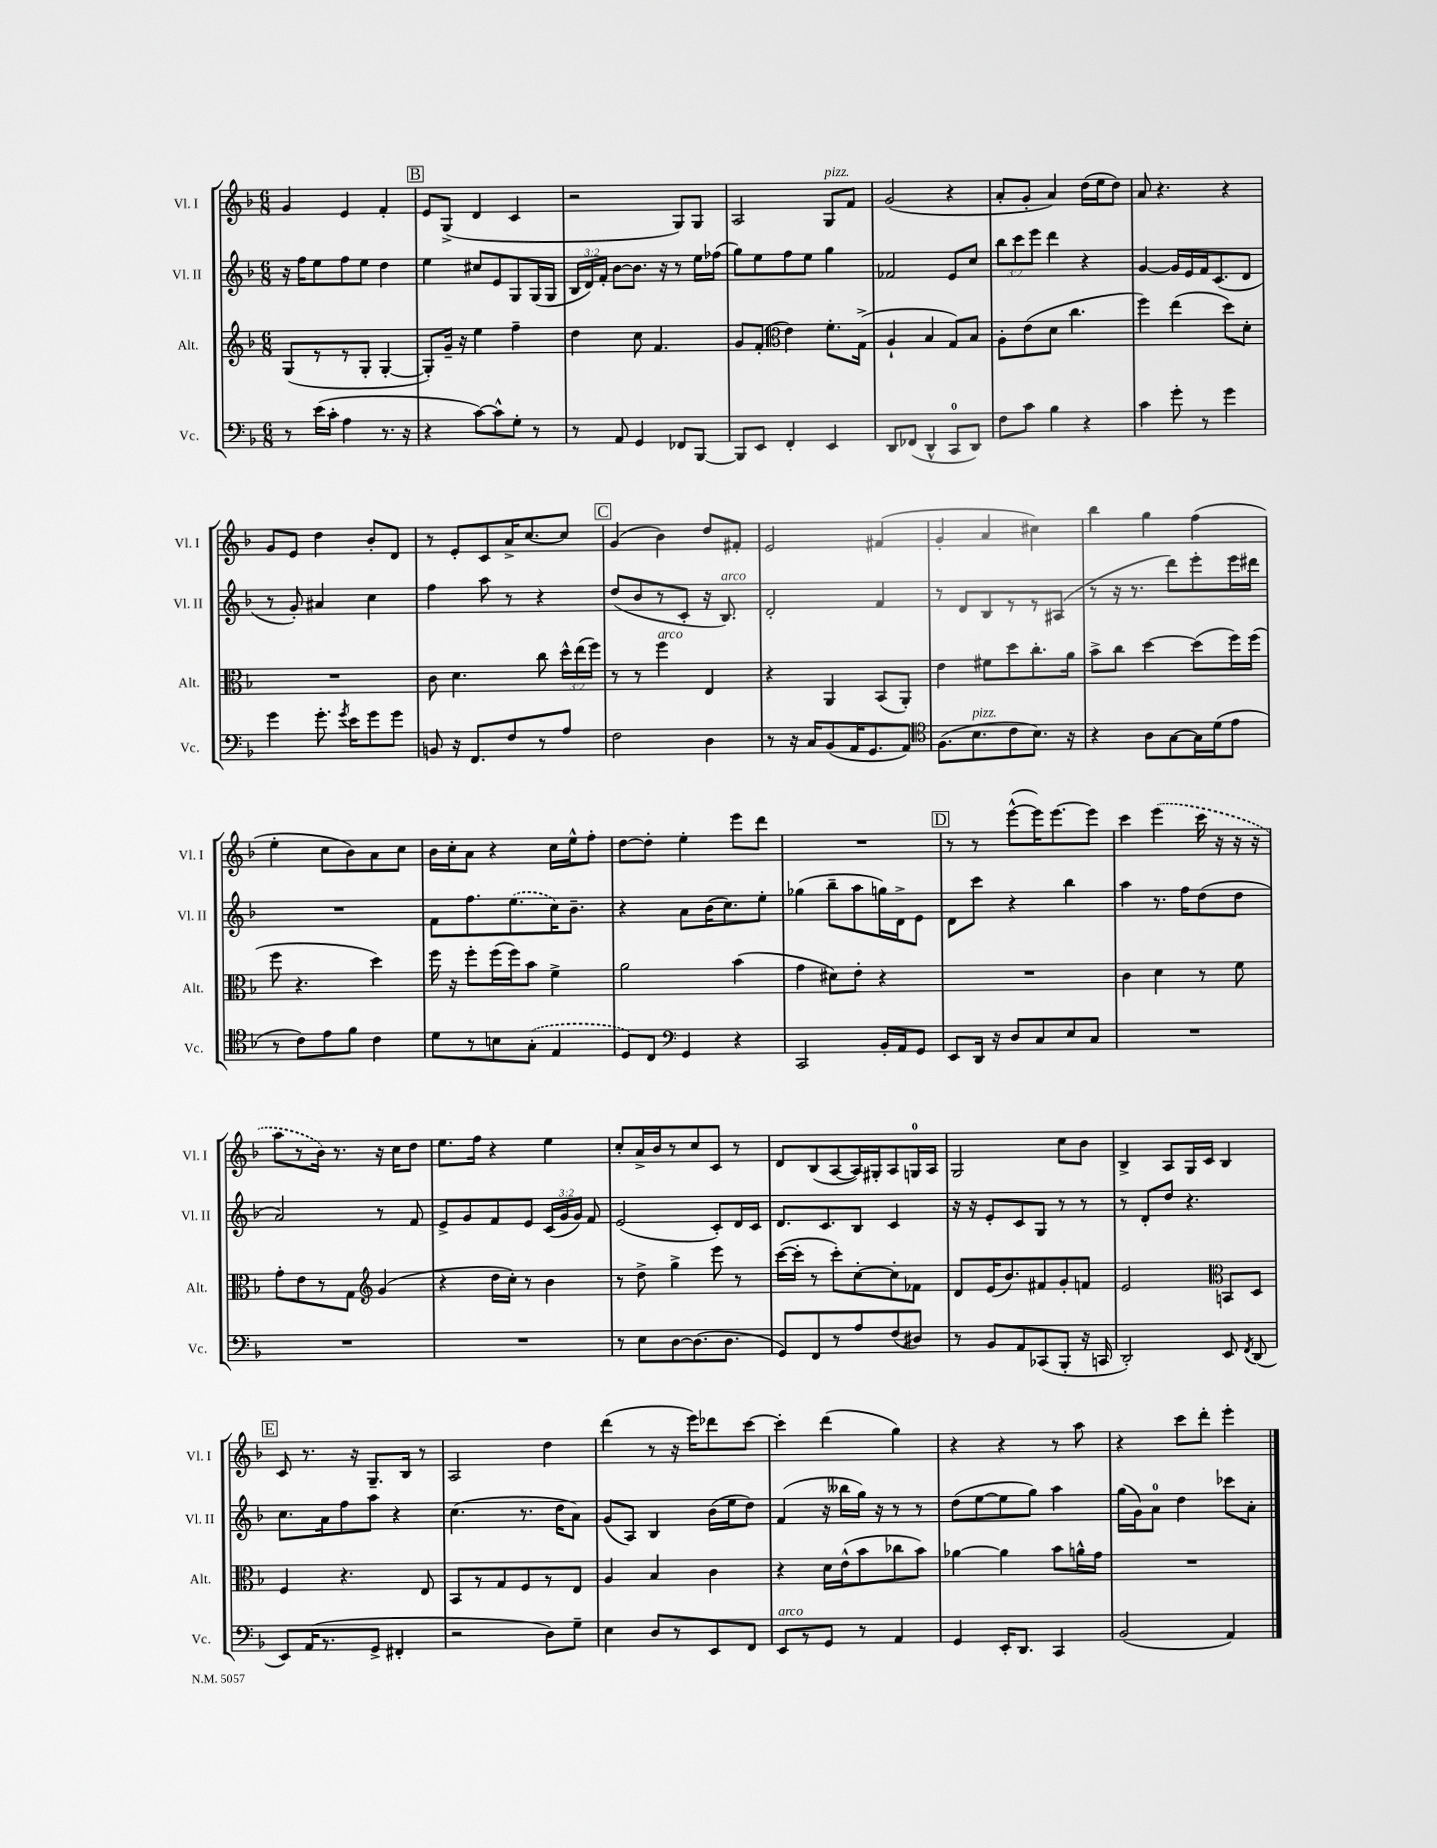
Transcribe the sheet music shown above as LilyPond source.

<<
\new StaffGroup <<
\new Staff = "s0" \with { instrumentName = "Vl. I" shortInstrumentName = "Vl. I" } {
    \clef treble \key f \major \numericTimeSignature \time 6/8
    \autoBeamOff g'4 e'4 f'4-. |
    \mark \markup { \box "B" } e'8[ g8]->( d'4 c'4 |
    r2 g8[) g8] |
    a2 g8[^\markup { \italic "pizz." } f'8] |
    g'2( r4 |
    a'8[-. g'8]-. a'4) d''16[( e''16 d''8]) |
    a'8 r4. r4 |
    g'8[ e'8] d''4 bes'8[-. d'8] |
    r8 e'8[-. c'8 a'16-> c''8.~ c''8] |
    \mark \markup { \box "C" } g'4( bes'4) d''8[ fis'8]-. |
    e'2 fis'4( |
    g'4-. a'4 cis''4) |
    bes''4 g''4 f''4( |
    e''4-. c''8[ bes'8) a'8 c''8] |
    bes'16[ c''16-. a'8] r4 c''16[ e''16-^ f''8]-. |
    d''8[~ d''8]-. e''4-. e'''8[ d'''8] |
    R2. |
    \mark \markup { \box "D" } r8 r8 e'''8[~-^( e'''16) e'''8.~ e'''8] |
    c'''4 \once \slurDashed e'''4( c'''16 r16 r16 r16 |
    a''8[ r8 bes'16]) r8. r16 c''16[ d''8] |
    e''8.[ f''16] r4 e''4 |
    c''8[-. a'16-> bes'16 r8 c''8 c'8] r8 |
    d'8[ bes8( a8~ a16) gis16-. a8 g16-0 a16] |
    g2 c''8[ bes'8] |
    bes4-> a8[ g16 c'16] bes4 |
    \mark \markup { \box "E" } c'8 r8. r16 g8.[-- bes16] r8 |
    a2 d''4 |
    d'''4( r8 r16 e'''16[) des'''8 c'''8]~ |
    c'''4-. d'''4( g''4) |
    r4 r4 r8 a''8 |
    r4 c'''8[ d'''8]-. e'''4-. \bar "|." |
}
\new Staff = "s1" \with { instrumentName = "Vl. II" shortInstrumentName = "Vl. II" } {
    \clef treble \key f \major \numericTimeSignature \time 6/8 \override Staff.TupletNumber.text = #tuplet-number::calc-fraction-text
    \autoBeamOff r16 f''16[ e''8 f''8 e''8] d''4 |
    \mark \markup { \box "B" } e''4 cis''8[ e'8 g8 g16( g16] |
    \tuplet 3/2 { bes16[ d'16) f'16]-. } bes'8[~ bes'8.] r16 r8 e''16[ fes''16]( |
    g''8[) e''8 f''8 e''8] g''4 |
    fes'2 e'8[ c''8] |
    \tuplet 3/2 { bes''8[ c'''8 e'''8] } d'''4 r4 |
    g'4~ g'16[ e'16 f'16 c'8.( d'8] |
    r8 g'8-.) ais'4 c''4 |
    f''4 a''8 r8 r4 |
    \mark \markup { \box "C" } d''8[( bes'8 r8 c'8]-. r16 bes8.^\markup { \italic "arco" }) |
    d'2-. f'4 |
    r8 d'8[ bes8 r8 r8 ais8]( |
    r8 r16 r8. d'''8[) e'''8-. e'''16 dis'''16] |
    R2. |
    f'8[ f''8. \once \slurDashed e''8.( c''16) bes'8.]-- |
    r4 a'8[ bes'16( c''8.) e''8]-. |
    ges''4( bes''8[-- a''8 g''16) d'16-> e'8] |
    \mark \markup { \box "D" } d'8[ c'''8] r4 bes''4 |
    a''4 r8. f''16[ d''8( d''8] |
    a'2) r8 f'8 |
    e'8[-> g'8 f'8 e'8] \tuplet 3/2 { c'16[( g'16 g'16]) } f'8 |
    e'2( c'8[-.) d'16 c'16] |
    d'8.[ c'8. bes8] c'4 |
    r16 r16 e'8[-. c'8 g8] r8 r8 |
    r8 d'8[-. d''8] r4. |
    \mark \markup { \box "E" } c''8.[ a'16 f''8 a''8] r4 |
    c''4.( r8. d''16[ a'8]) |
    g'8[( a8]) bes4 bes'16[( e''16 d''8]) |
    f'4( r16 beses''16[ g''16]) r16 r8 r8 |
    d''8[( e''8~ e''8 g''8]) a''4 |
    g''16[( g'16) a'8]-0 d''4 ces'''8[ a'8]-. \bar "|." |
}
\new Staff = "s2" \with { instrumentName = "Alt." shortInstrumentName = "Alt." } {
    \clef treble \key f \major \numericTimeSignature \time 6/8 \override Staff.TupletNumber.text = #tuplet-number::calc-fraction-text
    \autoBeamOff g8[( r8 r8 g8]-. g4~-. |
    \mark \markup { \box "B" } g8[-.) g'16]-- r16 e''4 f''4-- |
    d''4 c''8 f'4. |
    g'8[ f'8]-.( \clef alto e'4) f'8.[-. g16]->( |
    a4-! bes4 g8[) bes8] |
    a8[-. e'8( d'8] c''4. |
    f''4) e''4( d''8[) d'8]-. |
    R2. |
    c'8 d'4. c''8 \tuplet 3/2 { d''16[-^ e''16( f''16]) } |
    \mark \markup { \box "C" } r8 r8 f''4^\markup { \italic "arco" } e4 |
    r4 a,4 bes,8[( a,8]-.) |
    e'4 fis'8[ d''8 c''8.-. a'16] |
    bes'8[-> c''8] d''4~ d''8[( f''16) f''16]( |
    f''8 r4. d''4) |
    f''16 r16 f''8[-. f''16( f''16) bes'8] f'4-> |
    a'2 bes'4( |
    g'4 dis'8[) e'8]-. r4 |
    \mark \markup { \box "D" } R2. |
    c'4 d'4 r8 f'8 |
    g'8[-. e'8 r8 g8] \clef treble g'4( |
    r4 d''16[ c''16]-.) r8 bes'4 |
    r8 d''8-> g''4-> e'''8 r8 |
    c'''16[~( c'''16]-. r8 c'''8[-.) c''8~-. c''8-. fes'8] |
    d'8[ e'16( bes'8.) fis'8 g'8-. f'8] |
    e'2 \clef alto b,8[ d8] |
    \mark \markup { \box "E" } f4 r4. e8 |
    bes,8[ r8 g8 f8 r8 e8] |
    a4 bes4 c'4 |
    r4 d'16[ e'16-^( bes'8 ces''8 bes'8]) |
    aes'4~ aes'4 bes'8[ a'16-^ g'16] |
    R2. \bar "|." |
}
\new Staff = "s3" \with { instrumentName = "Vc." shortInstrumentName = "Vc." } {
    \clef bass \key f \major \numericTimeSignature \time 6/8
    \autoBeamOff r8 e'16[( c'16]-. a4 r8. r16 |
    \mark \markup { \box "B" } r4 c'8[~) c'8-^ g8]-. r8 |
    r8 a,8 g,4 fes,8[ bes,,8]~ |
    bes,,8[ e,8] f,4-. e,4 |
    d,8[ fes,8]( d,4-^ c,8[-0 d,8]) |
    f8[ c'8] bes4 r4 |
    c'4 g'8-. r8 g'4 |
    g'4 g'8.-. \acciaccatura { g'8 } e'16[ g'8 g'8] |
    b,8 r16 f,8.[ f8 r8 a8] |
    \mark \markup { \box "C" } f2 d4 |
    r8 r16 c16[ bes,8( a,16 g,8. a,8]) |
    \clef tenor f8.[( bes8.^\markup { \italic "pizz." } c'8 bes8.]) r16 |
    r4 a8[ g8~ g16 d'16( e'8] |
    r8 c'8[) e'8 f'8] c'4 |
    d'8[ r8 b8 \once \slurDashed g8]-.( e4 |
    d8[) c8] \clef bass g,4 r4 |
    c,2 bes,16[-. a,16 g,8] |
    \mark \markup { \box "D" } e,8[ d,16] r16 d8[ c8 e8 c8] |
    R2. |
    R2. |
    R2. |
    r8 e8[ d8~ d8.( d8.] |
    g,8[) f,8 r8 a8 f8( dis8]) |
    r8 bes,8[ a,8 ces,8( bes,,8]-. r16 c,16 |
    d,2-.) e,8 \acciaccatura { f,8 } d,8( |
    \mark \markup { \box "E" } e,8[) a,16( r8. g,8]-> fis,4-. |
    r2 d8[) g8]-- |
    e4 d8[ r8 e,8 f,8] |
    e,8[^\markup { \italic "arco" } r8 g,8] r8 a,4 |
    g,4 e,16[-. d,8.] c,4 |
    bes,2( a,4) \bar "|." |
}
>>
>>
\layout { \context { \Score \remove "Bar_number_engraver" } }
